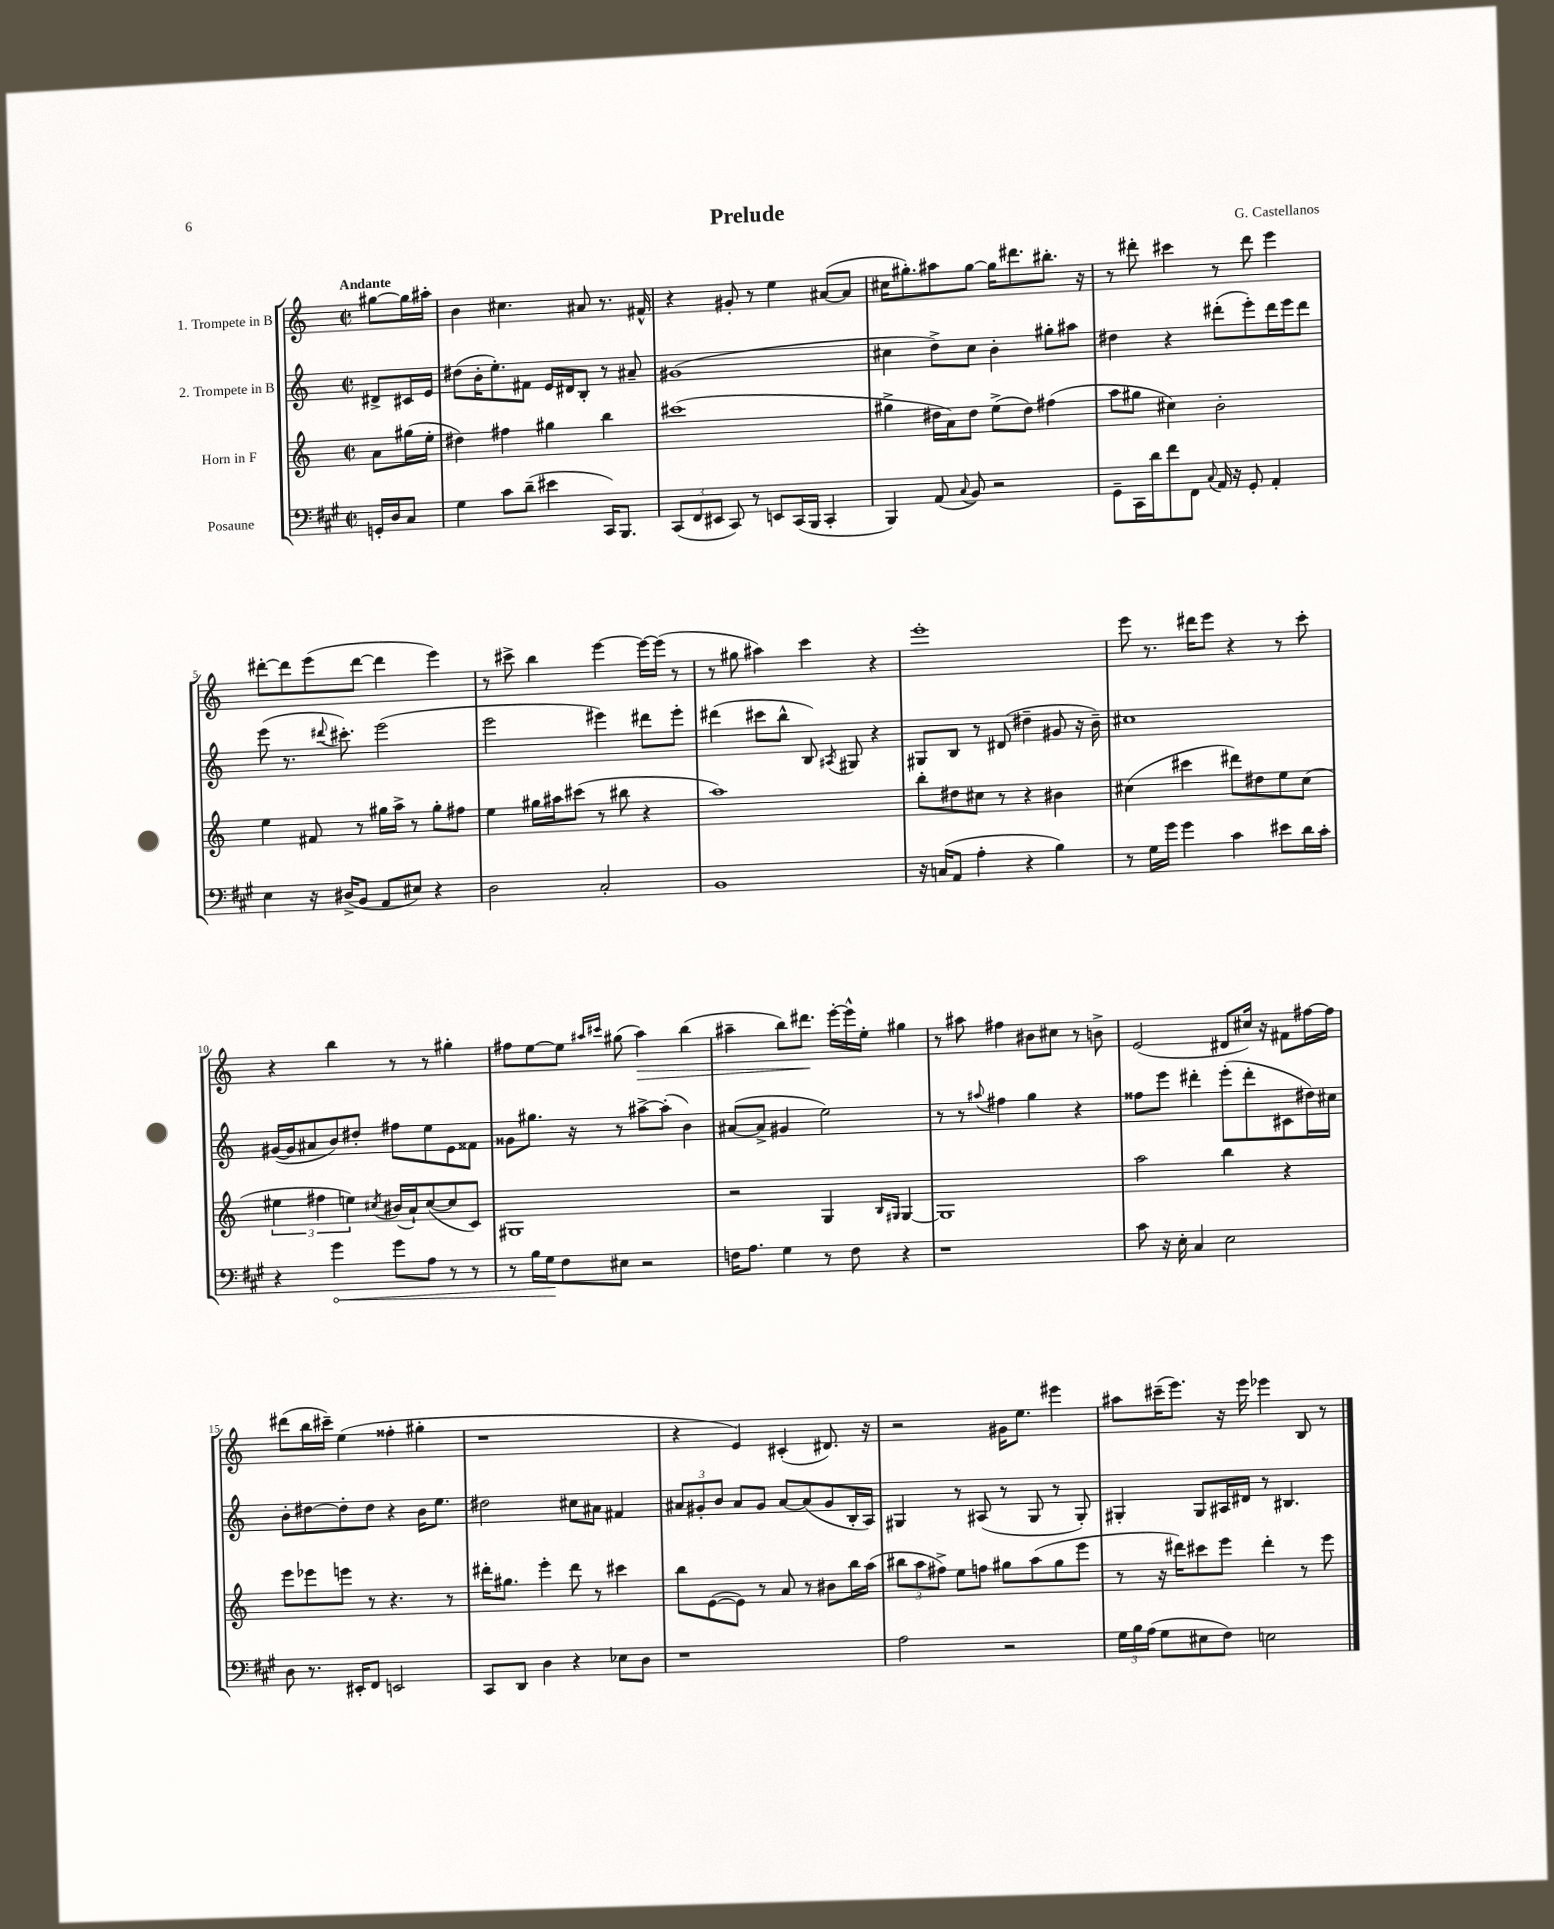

**kern	**dynam	**kern	**kern	**kern	**dynam
*part4	*part4	*part3	*part2	*part1	*part1
*staff4	*staff4	*staff3	*staff2	*staff1	*staff1
*I"Posaune	*	*I"Horn in F	*I"2. Trompete in B	*I"1. Trompete in B	*
*clefF4	*	*clefG2	*clefG2	*clefG2	*
*k[f#c#g#]	*	*k[]	*k[]	*k[]	*
*M2/2	*	*M2/2	*M2/2	*M2/2	*
*met(c|)	*	*met(c|)	*met(c|)	*met(c|)	*
=	=	=	=	=	=
!	!	!	!	!LO:TX:a:B:t=Andante	!
16GGn'/LL	.	8a\L	8d#X^/L	[8gg#X\L	.
16D/J	.	.	.	.	.
8C#/J	.	(16gg#X\L	16c#X/L	16gg#\L]	.
.	.	16ee'\JJ	16e/JJ	16aa#X'\JJ	.
=1	=1	=1	=1	=1	=1
4G#\	.	4dd#X\)	(8dd#X\L	4b\	.
.	.	.	16b'\K	.	.
.	.	.	8.ee'\)	.	.
8c#\L	.	4ff#X\	.	4.cc#X\	.
(8d~\J	.	.	8f#X\J	.	.
4e#X\	.	4gg#X\	16e/LL	.	.
.	.	.	16d#X/J	.	.
.	.	.	8B'/J	8a#X/	.
16CC#/KL)	.	4bb\	8r	8.r	.
8.BBB/J	.	.	.	.	.
.	.	.	8a#X~/	.	.
.	.	.	.	16f#X^^/	.
=2	=2	=2	=2	=2	=2
(12CC#/L	.	(1ccc#X	(1g#X	4r	.
12FF#/	.	.	.	.	.
12EE#X/J	.	.	.	.	.
8CC#/)	.	.	.	8g#X'/	.
8r	.	.	.	8r	.
8EEn/L	.	.	.	4ee\	.
(16CC#/L	.	.	.	.	.
16BBB/JJ	.	.	.	.	.
4CC#'/	.	.	.	([8a#X/L	.
.	.	.	.	8a#/J]	.
=3	=3	=3	=3	=3	=3
4BBB/)	.	4gg#X^\	4cc#X\	16cc#X\KL	.
.	.	.	.	8.gg#X'\)	.
(8AA/	.	16dd#X\LL	8dd^\L)	8aa#X\	.
.	.	16a\J)	.	.	.
8qqC#/	.	.	.	.	.
8BB/)	.	8dd#\J	8cc#\J	[8gg#\J	.
2r	.	(8ee^\L	4b'\	16gg#\KL]	.
.	.	.	.	8.ddd#X\	.
.	.	8dd#\J)	.	.	.
.	.	(4ff#X\	8gg#X'\L	8.bb#X'\J	.
.	.	.	8aa#X\J	.	.
.	.	.	.	16r	.
=4	=4	=4	=4	=4	=4
8GG#~\L	.	8aa\L	4dd#X\	8r	.
16CC#\L	.	8gg#X\J	.	8ddd#X'\	.
16d\J	.	.	.	.	.
8f#\	.	4cc#X\)	4r	4ccc#X\	.
8FF#\J	.	.	.	.	.
8qqC#/	.	.	.	.	.
16AA/	.	2b'\	(8ddd#X'\L	8r	.
16r	.	.	.	.	.
8GG#'/	.	.	8eee'\)	8ddd#\	.
4AA'/	.	.	16ddd#\L	4eee\	.
.	.	.	16eee\J	.	.
.	.	.	8ddd#\J	.	.
!!LO:LB:g=z
=5	=5	=5	=5	=5	=5
4E\	.	4ee\	(8eee\	[8ddd#X'\L	.
.	.	.	8.r	8ddd#\]	.
16r	.	8f#X/	.	(8eee\	.
.	.	.	8qqddd#X/	.	.
(16D#X^/KL	.	.	8.ccc#X'\)	.	.
8BB/J	.	8r	.	[8ddd#\J	.
8AA/L	.	16gg#X\LL	(2eee\	4ddd#\]	.
.	.	16aa^\JJ	.	.	.
8E#X/J)	.	8r	.	.	.
4r	.	8gg#'\L	.	4eee\)	.
.	.	8ff#X\J	.	.	.
=6	=6	=6	=6	=6	=6
2D\	.	4ee\	2eee\	8r	.
.	.	.	.	8ccc#X^\	.
.	.	16gg#X\LL	.	4bb\	.
.	.	16aa#X\J	.	.	.
.	.	(8ccc#X\J	.	.	.
2C#'/	.	8r	4eee#X\)	[4eee\	.
.	.	8bb#X\	.	.	.
.	.	4r	8ddd#X\L	16eee\LL_	.
.	.	.	.	(16eee\JJ]	.
.	.	.	8eee#'\J	8r	.
=7	=7	=7	=7	=7	=7
1BB	.	1aa)	(4ddd#X\	8r	.
.	.	.	.	8gg#X\	.
.	.	.	8ccc#X\L	4aa#X\)	.
.	.	.	8bb^^\J	.	.
.	.	.	8B/)	4ccc\	.
.	.	.	8qA#X/	.	.
.	.	.	8G#X/	.	.
.	.	.	4r	4r	.
=8	=8	=8	=8	=8	=8
16r	.	8bb'\L	8G#X/L	1eee'	.
(16Cn/KL	.	.	.	.	.
8AA/J	.	8dd#X\	8B/J	.	.
4A'\	.	8cc#X\J	8r	.	.
.	.	8r	(8d#X/	.	.
4r	.	4r	4dd#X~\	.	.
4B\)	.	4b#X\	8g#X/	.	.
.	.	.	16r	.	.
.	.	.	16b~\)	.	.
=9	=9	=9	=9	=9	=9
8r	.	(4cc#X\	1cc#X	8eee\	.
16G#\LL	.	.	.	8.r	.
16g#\JJ	.	.	.	.	.
4g#\	.	4ccc#X\	.	.	.
.	.	.	.	16ddd#X\KL	.
.	.	.	.	8eee\J	.
4c#\	.	8ddd#X\L)	.	4r	.
.	.	8dd#X\	.	.	.
8e#X\L	.	8ee\	.	8r	.
16d\L	.	(8cc#\J	.	8ccc'\	.
16c#'\JJ	.	.	.	.	.
!!LO:LB:g=z
=10	=10	=10	=10	=10	=10
4r	.	6ee#X\	([16g#X/LL	4r	.
.	.	.	16g#/J]	.	.
.	.	.	8a#X/	.	.
.	.	6ff#X\	.	.	.
!	!LO:HP:b	!	!	!	!
4g#\	<	.	8b/)	4bb\	.
.	.	6een\)	.	.	.
.	.	.	8dd#X'/J	.	.
.	.	8qcc#X/	.	.	.
8g#\L	.	(16b#X/LL	8ff#X\L	8r	.
.	.	16a`/J)	.	.	.
8A\J	.	([8cc#/	8ee\	8r	.
8r	.	8cc#/]	8e\	4gg#X'\	.
8r	.	8c/J)	8f##X\J	.	.
=11	=11	=11	=11	=11	=11
8r	.	1G#X	8g##X\L	8ff#X\L	.
16B\LL	.	.	8.gg#X\J	[8ee\	.
16G#\J	.	.	.	.	.
8F#\	[	.	.	8ee\J]	.
.	.	.	16r	.	.
.	.	.	.	16qqaa#X/LL	.
.	.	.	.	16qqccc#X/JJ	.
8E#X\J	.	.	8r	(8gg#X\	.
!	!	!	!	!	!LO:HP:b
2r	.	.	[8aa#X^\L	4aa#\)	>
.	.	.	(8aa#'\J]	.	.
.	.	.	4b\)	(4bb\	.
=12	=12	=12	=12	=12	=12
16Fn\KL	.	2r	([8a#X/L	4aa#X~\	.
8.A\J	.	.	.	.	.
.	.	.	8a#^/J]	.	.
4G#\	.	.	4g#X/	8bb\L)	.
.	.	.	.	8.ddd#X\J	.
8r	.	4G/	2ee\)	.	.
.	.	.	.	[16eee'\LL	]
8F\	.	.	.	16eee^^\]	.
.	.	.	.	16ee'\JJ	.
.	.	16qqB/LL	.	.	.
.	.	16qqG#X/JJ	.	.	.
4r	.	[4G#/	.	4gg#X\	.
=13	=13	=13	=13	=13	=13
1r	.	1G#]	8r	8r	.
.	.	.	8r	8aa#X\	.
.	.	.	8qqaa#X/	.	.
.	.	.	4ff#X\	4ff#X\	.
.	.	.	4gg\	8b#X\L	.
.	.	.	.	8cc#X\J	.
.	.	.	4r	8r	.
.	.	.	.	8bn^\	.
=14	=14	=14	=14	=14	=14
8c#\	.	2aa\	8ff##X\L	(2e/	.
16r	.	.	8eee\J	.	.
16E'\	.	.	.	.	.
4C#/	.	.	4ddd#X'\	.	.
2E\	.	4bb\	(8eee'\L	8d#X/L	.
.	.	.	8ddd#'\	16cc#X/Jk)	.
.	.	.	.	16r	.
.	.	4r	8c#X\	8f#X\L	.
.	.	.	16dd#X\L)	[16ff#X\L	.
.	.	.	16cc#X\JJ	16ff#\JJ]	.
!!LO:LB:g=z
=15	=15	=15	=15	=15	=15
8D\	.	8eee\L	8b'\L	(8ddd#X\L	.
8.r	.	8eee-X\	[8dd#X\	16bb\L	.
.	.	.	.	16ccc#X~\JJ)	.
.	.	8eeen\J	8dd#'\]	(4ee\	.
16EE#X'/KL	.	.	.	.	.
8FF#/J	.	8r	8dd#\J	.	.
2EEn/	.	4.r	4r	4ff##X'\	.
.	.	.	16b\KL	4gg#X'\	.
.	.	.	8.ee\J	.	.
.	.	8r	.	.	.
=16	=16	=16	=16	=16	=16
8CC#/L	.	16ddd#X'\KL	2dd#X\	1r	.
.	.	8.gg#X\J	.	.	.
8DD/J	.	.	.	.	.
4D\	.	4eee'\	.	.	.
4r	.	8ddd#\	8cc#X\L	.	.
.	.	8r	8a#X\J	.	.
8E-X\L	.	4ccc#X\	4f#X/	.	.
8D\J	.	.	.	.	.
=17	=17	=17	=17	=17	=17
1r	.	8bb\L	12a#X/L	4r	.
.	.	.	12g#X'/	.	.
.	.	([8e\	.	.	.
.	.	.	12b/J	.	.
.	.	8e\J])	8a#/L	4e/)	.
.	.	8r	8g#/J	.	.
.	.	8a/	[8a#/L	(4c#X'/	.
.	.	8r	(8a#/]	.	.
.	.	8b#X\L	8g#/	8.d#X/)	.
.	.	16bb\L	16B'/L	.	.
.	.	(16aa\JJ	16A/JJ)	16r	.
=18	=18	=18	=18	=18	=18
2A\	.	12bb#X\L	4G#X/	2r	.
.	.	12aa\	.	.	.
.	.	12ff#X^\J)	.	.	.
.	.	8ee\L	8r	.	.
.	.	8ffn\J	(8A#X/	.	.
2r	.	8gg#X\L	8r	16g#X\KL	.
.	.	.	.	8.ee\J	.
.	.	(8aa\	8G#/	.	.
.	.	8gg#\	8r	4eee#X\	.
.	.	8eee\J	8G#'/)	.	.
=19	=19	=19	=19	=19	=19
24G#\LL	.	8r	4G#X'/	8aa#X\L	.
24B\	.	.	.	.	.
(24A\JJ	.	.	.	.	.
8G#\L	.	16r	.	(16ccc#X~\K	.
.	.	16ddd#X\KL)	.	8.eee\J)	.
8E#X\	.	8ccc#X\	8G#/L	.	.
8F#\J)	.	8eee\J	16A#X/L	16r	.
.	.	.	16d#X/JJ	16eee\	.
2En\	.	4ddd#'\	8r	4eee-X\	.
.	.	.	4.B#X/	.	.
.	.	8r	.	8B/	.
.	.	8eee\	.	8r	.
==	==	==	==	==	==
*-	*-	*-	*-	*-	*-
